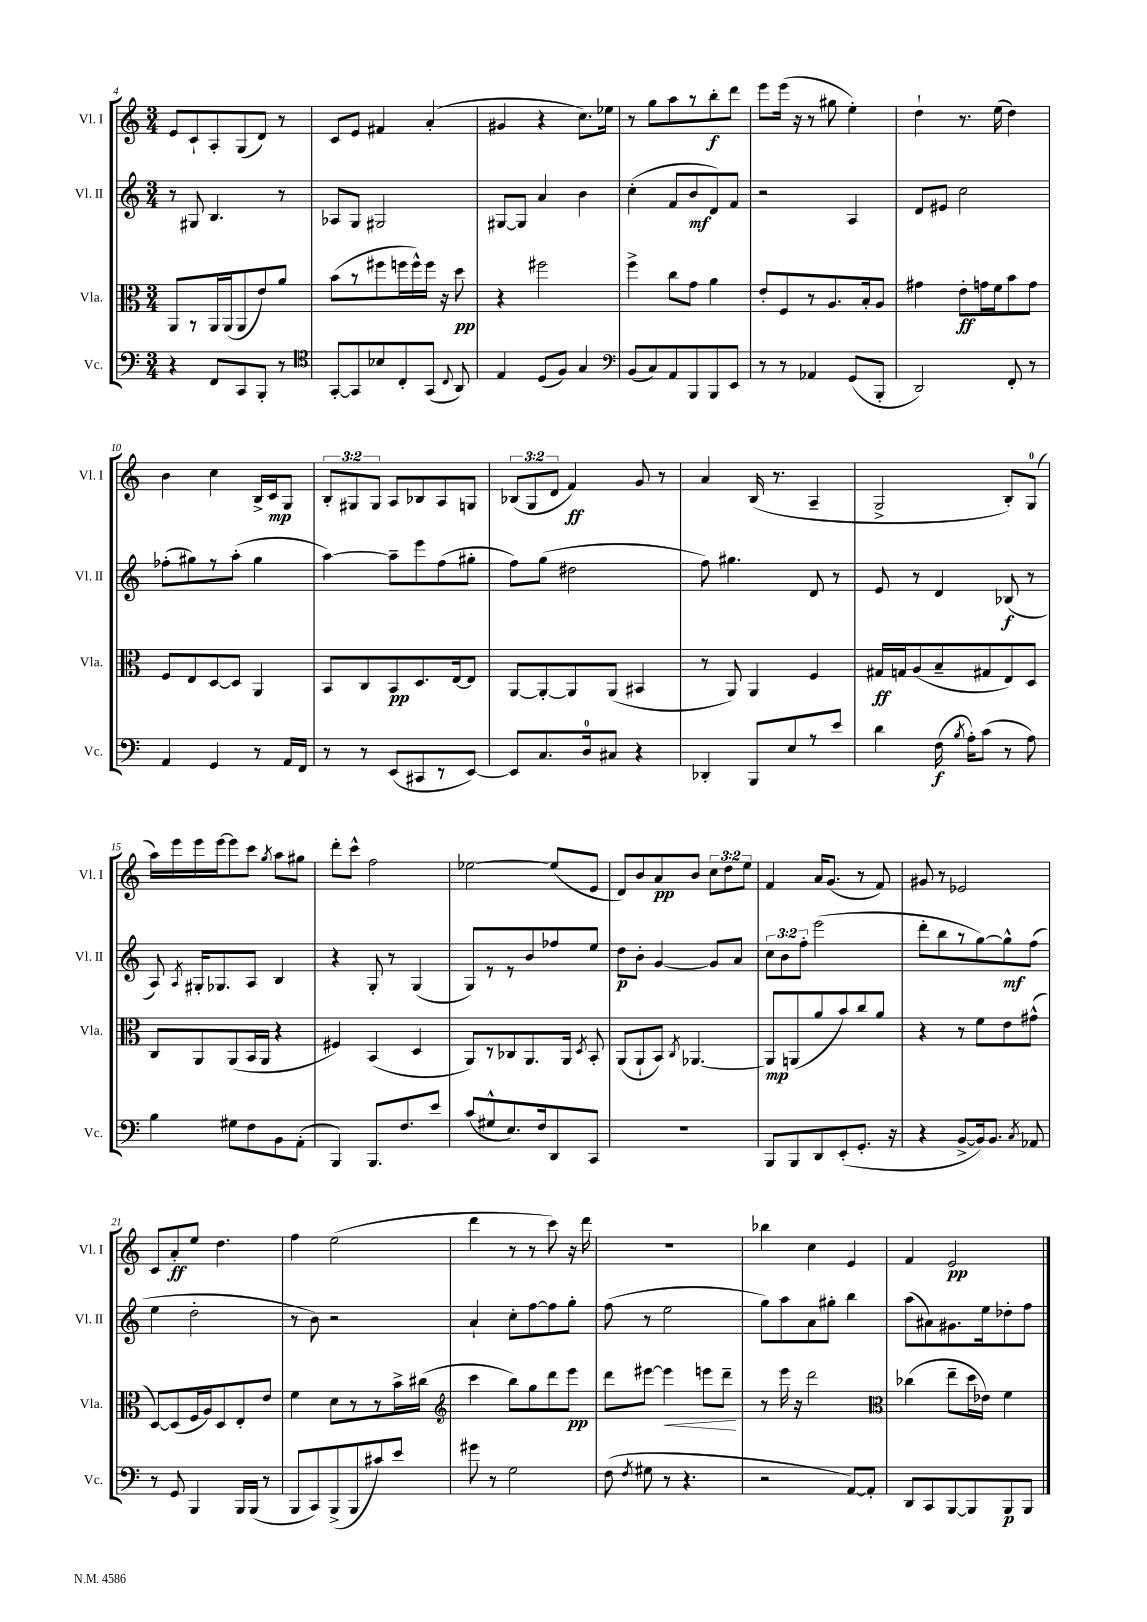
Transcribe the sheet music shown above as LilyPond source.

<<
\new StaffGroup <<
\new Staff = "s0" \with { instrumentName = "Vl. I" shortInstrumentName = "Vl. I" } {
    \clef treble \key c \major \numericTimeSignature \time 3/4 \override Staff.TupletNumber.text = #tuplet-number::calc-fraction-text
    \autoBeamOff e'8[ c'8-! a8-. g8( d'8]) r8 |
    c'8[ e'8] fis'4 a'4-.( |
    gis'4 r4 c''8.[) ees''16] |
    r8 g''8[ a''8 r8 b''8-.\f d'''8] |
    e'''8[ e'''16]( r16 r8 gis''8 e''4-.) |
    d''4-! r8. e''16( d''4) |
    b'4 c''4 b16[-> c'16\mp g8] |
    \tuplet 3/2 { b8[-. gis8 gis8] } a8[ bes8 a8 g8] |
    \tuplet 3/2 { bes8[( g8 d'8] } f'4\ff) g'8 r8 |
    a'4 b16( r8. a4-- |
    g2-> b8[-.) g8]-0( |
    a''16[) e'''16 e'''16 e'''16~ e'''8 c'''8] \acciaccatura { g''8 } a''8[ gis''8] |
    d'''8[-. c'''8]-^ f''2 |
    ees''2~ ees''8[( e'8] |
    d'8[) b'8 a'8\pp b'8] \tuplet 3/2 { c''8[ d''8 e''8] } |
    f'4 a'16[ g'8.]( r8 f'8) |
    gis'8 r8 ees'2 |
    c'8[ a'8-.\ff e''8] d''4. |
    f''4 e''2( |
    d'''4 r8 r8 c'''8) r16 d'''16 |
    R2. |
    bes''4 c''4 e'4 |
    f'4 e'2\pp \bar "|." |
}
\new Staff = "s1" \with { instrumentName = "Vl. II" shortInstrumentName = "Vl. II" } {
    \clef treble \key c \major \numericTimeSignature \time 3/4 \override Staff.TupletNumber.text = #tuplet-number::calc-fraction-text
    \autoBeamOff r8 gis8 b4. r8 |
    aes8[ g8] gis2 |
    gis8[~ gis8] a'4 b'4 |
    c''4-.( f'8[ b'8\mf d'8) f'8] |
    r2 a4 |
    d'8[ eis'8] c''2 |
    fes''8[-.( gis''8) r8 a''8]-.( gis''4 |
    a''4~) a''8[-- e'''8 f''8( gis''8]-. |
    f''8[) g''8]( dis''2 |
    f''8) gis''4. d'8 r8 |
    e'8 r8 d'4 bes8\f( r8 |
    a8) \acciaccatura { a8 } gis16[-. ges8. a8] b4 |
    r4 g8-. r8 g4( |
    g8[) r8 r8 b'8 fes''8 e''8] |
    d''8[\p b'8]-. g'4~ g'8[ a'8] |
    \tuplet 3/2 { c''8[ b'8 f''8]-. } e'''2( |
    d'''8[-. b''8 r8 g''8~) g''8-^\mf f''8]( |
    e''4 d''2-. |
    r8 b'8) r2 |
    a'4-! c''8[-. f''8~ f''8 g''8]-. |
    f''8( r8 e''2 |
    g''8[) a''8 a'8 gis''8]-. b''4 |
    a''8[( ais'8) gis'8. e''16 des''8-. f''8] \bar "|." |
}
\new Staff = "s2" \with { instrumentName = "Vla." shortInstrumentName = "Vla." } {
    \clef alto \key c \major \numericTimeSignature \time 3/4
    \autoBeamOff a,8[ r8 a,16 a,16( a,8 e'8) a'8] |
    b'8[( r8 fis''8 f''16 f''16-^) f''16] r16 d''8\pp |
    r4 fis''2 |
    f''4-> c''8[ g'8] a'4 |
    e'8[-. f8 r8 a8. b16-. a8] |
    gis'4 e'8[-.\ff g'16 f'16 b'8 g'8] |
    f8[ e8 d8~ d8] a,4 |
    b,8[ c8 b,8\pp d8. e16~ e8] |
    a,8[~ a,8~-. a,8 a,8]( bis,4 |
    r8 a,8) a,4 f4 |
    gis16[\ff g16 a8( b8-- gis8 e8) d8] |
    c8[ a,8 a,8( b,16 a,16] r4 |
    fis4) b,4( d4 |
    a,8[) r8 ces8 a,8. a,16] \acciaccatura { d8 } b,8-. |
    a,8[( a,8-! b,8]) \acciaccatura { c8 } aes,4.~ |
    aes,8[\mp a,8( a'8 b'8) c''8 a'8] |
    r4 r8 f'8[ e'8 gis'8]-^( |
    d8[~) d8( f16 a16) d8 e8-. e'8] |
    f'4 d'8[ r8 r8 b'16-> cis''16]( |
    \clef treble c'''4 b''8[) g''8 d'''8 e'''8]\pp |
    d'''8[ eis'''8]~ eis'''4\< e'''8[ d'''8]--\! |
    r8 e'''16 r16 d'''2 |
    \clef alto ces''4( e''8[-- d''16 ees'16]) f'4 \bar "|." |
}
\new Staff = "s3" \with { instrumentName = "Vc." shortInstrumentName = "Vc." } {
    \clef bass \key c \major \numericTimeSignature \time 3/4
    \autoBeamOff r4 f,8[ c,8 b,,8]-. r8 |
    \clef tenor g,8[~-. g,8 bes8 c8-. g,8]( \appoggiatura { c8 } a,8) |
    e4 d8[( f8]) g4 |
    \clef bass b,8[( c8) a,8 b,,8 b,,8 e,8] |
    r8 r8 aes,4 g,8[( b,,8]-. |
    d,2) f,8-. r8 |
    a,4 g,4 r8 a,16[ f,16] |
    r8 r8 e,8[( cis,8 r8 e,8]~) |
    e,8[ c8. d16-0 cis8] r4 |
    des,4-. b,,8[ e8 r8 e'8] |
    d'4 f16\f( \acciaccatura { b8 } a16[-.) c'8]( r8 a8) |
    b4 gis8[ f8 b,8 a,8]-.( |
    b,,4) b,,8.[ f8. e'8] |
    c'8[( gis8-^ e8.) f16 d,8 c,8] |
    R2. |
    b,,8[ b,,8 d,8 e,8-.( g,8.]-. r16 |
    r4 b,8[~-> b,16) b,8.] \acciaccatura { c8 } aes,8 |
    r8 g,8 b,,4 b,,16[ b,,16]( r8 |
    b,,8[ c,8) b,,8->( b,,8 cis'8) e'8] |
    gis'8 r8 g2 |
    f8( \acciaccatura { f8 } gis8 r8 r4. |
    r2 a,8[~) a,8]-. |
    d,8[ c,8 b,,8~ b,,8 b,,8\p b,,8] \bar "|." |
}
>>
>>
\layout { \context { \Score currentBarNumber = #4 } }
